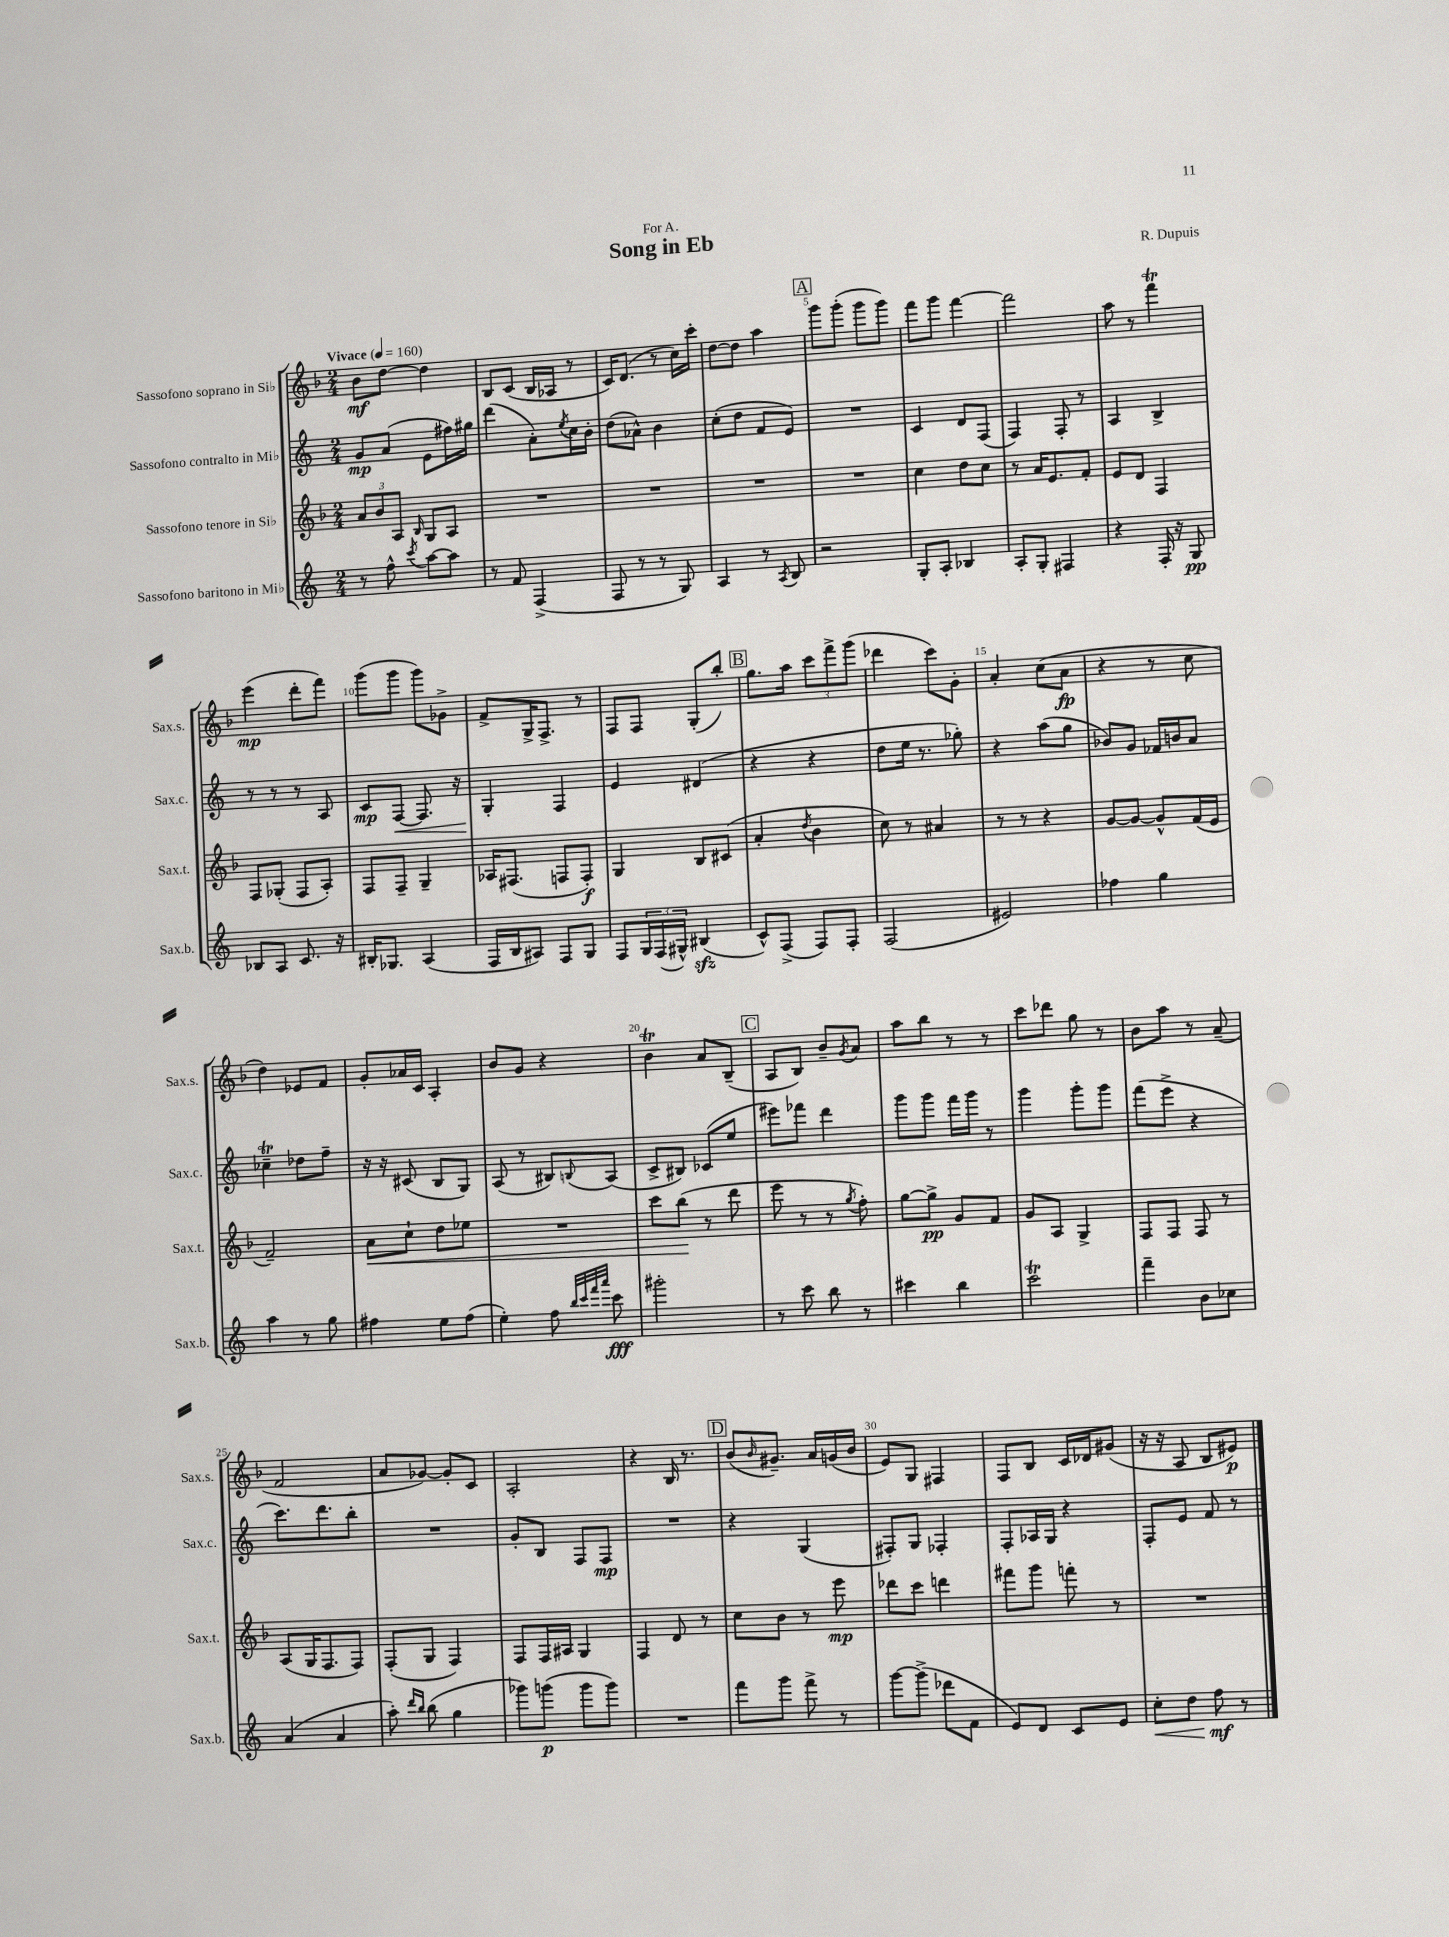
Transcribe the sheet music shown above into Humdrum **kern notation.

**kern	**kern	**kern	**kern
*staff4	*staff3	*staff2	*staff1
*clefG2	*clefG2	*clefG2	*clefG2
*k[]	*k[b-]	*k[]	*k[b-]
*M2/4	*M2/4	*M2/4	*M2/4
*MM160	*MM160	*MM160	*MM160
8r	12a	8g	8b-
.	12b-	.	.
8ff^^	.	(8a	[8dd
.	12A	.	.
8qccc	16qqB-	.	.
[8aa	8G	8e	4dd]
8aa]	8A	16ff#)	.
.	.	16gg#	.
=	=	=	=
8r	2r	(4ddd	8B-
8f	.	.	(8c
(4F^	.	8a')	16B-
.	.	.	16A-
.	.	8qee	.
.	.	16cc	8r
.	.	16b'	.
=	=	=	=
8F	2r	(8dd	16c)
.	.	.	(8.d
8r	.	8a-^^)	.
8r	.	4b	8r
8G)	.	.	16cc)
.	.	.	16ccc'
=	=	=	=
4A	2r	(8cc'	[8dd
.	.	8dd	8dd]
8r	.	8f	4aa
8qA	.	.	.
8B	.	8e)	.
=	=	=	=
2r	2r	2r	8ggg
.	.	.	(8ggg'
.	.	.	8ggg
.	.	.	8ggg)
=	=	=	=
8G'	4cc	4c	8fff
8A'	.	.	8ggg
4B-	8dd	8d	[4fff
.	8cc	(8F	.
=	=	=	=
8A'	8r	4F)	2fff]
8G'	16a	.	.
.	8.e	.	.
4F#	.	8F'	.
.	8f'	8r	.
=	=	=	=
4r	8e	4A	8aa
.	8d	.	8r
16F'	4F	4B^	4fff
16r	.	.	.
8G	.	.	.
=	=	=	=
8B-	8F	8r	(4eee
8A	(8G-'	8r	.
8.c	8F	8r	8ddd'
.	8A')	8A	8fff)
16r	.	.	.
=	=	=	=
16B#'	8F	8c	(8ggg
8.G-	.	.	.
.	8F~	[8F	8ggg
(4A	4G~	8.F]	8ggg)
.	.	.	8g-^
.	.	16r	.
=	=	=	=
16F	16A-	4G'	8f^
16B	(8.F#	.	.
8A#)	.	.	16G^
.	.	.	8.F^
8F	8F	4F	.
8G	8F')	.	8r
=	=	=	=
8F	4G	4e	8F
24G	.	.	8F
(24F	.	.	.
24G#^^)	.	.	.
(4B#	8B-	(4d#	(8G'
.	(8c#	.	8bb-')
=	=	=	=
8c^^)	4a'	4r	8.gg
(8F^	.	.	.
.	.	.	16aa
.	8qdd	.	.
8F)	4b-	4r	12ccc
.	.	.	12fff^
8F'	.	.	.
.	.	.	(12ggg
=	=	=	=
(2F	8cc)	8dd	4ddd-
.	8r	16ee	.
.	.	8.r	.
.	4a#	.	8ccc)
.	.	8gg-')	8g'
=	=	=	=
2e#)	8r	4r	4a'
.	8r	.	.
.	4r	(8aa	(8cc
.	.	8gg	8a
=	=	=	=
4ff-	[8g	8b-)	4r
.	8g_	8g	.
4gg	8g^^]	16f-	8r
.	.	16b	.
.	(16f	8a	8cc
.	16e	.	.
=	=	=	=
4aa	2f~)	4cc-~	4dd)
8r	.	8dd-	8e-
8gg	.	8ff~	8f
=	=	=	=
4ff#	8a	16r	8g'
.	.	16r	.
.	8cc`	(8c#	16a-
.	.	.	16c
8ee	8dd	8B	4A'
(8ff#	8ee-	8G)	.
=	=	=	=
4ee')	2r	(8A	8b-
.	.	8r	8g
8ff	.	8B#)	4r
32qqbb	.	.	.
32qqccc	.	.	.
32qqfff	.	.	.
32qqaaa	.	8qqB	.
8ccc	.	(8A	.
=	=	=	=
2ggg#'	8ccc	8c^	4b-
.	(8bb-	8B#)	.
.	8r	(8c-	8a
.	8ddd	8ee	(8B-~
=	=	=	=
8r	8eee	8eee#)	8A
8ccc	8r	8fff-	8B-)
8bb	8r	4ddd	8b-~
.	8qgg	.	8qg
8r	8ff')	.	8a
=	=	=	=
4ccc#	[8gg	8ggg	8aa
.	8gg^]	8ggg	8bb-
4bb	8g	16fff	8r
.	.	16ggg	.
.	8f	8r	8r
=	=	=	=
2ccc	8g	4ggg	8ccc
.	8A	.	8ddd-
.	4G^	8ggg'	8gg
.	.	8ggg	8r
=	=	=	=
4fff~	8F	(8fff	8b-
.	8F	8eee^	8aa
8b	8F	4r	8r
8cc-	8r	.	(8a~
=	=	=	=
(4a	(8A	8.ccc)	2f
.	16G	.	.
.	8.F	8.ddd	.
4a	.	.	.
.	8F)	8bb'	.
=	=	=	=
8aa')	(8F'	2r	8a
16qqddd	.	.	.
16qqbb	.	.	.
(8bb	8G	.	[8g-)
4gg	4F)	.	8g-']
.	.	.	8c
=	=	=	=
8ggg-)	8F	8g'	2A'
(8ggg	16F	8B	.
.	16A#	.	.
8ggg	4G	8F	.
8ggg)	.	8F	.
=	=	=	=
2r	4F	2r	4r
.	8d	.	16B-
.	.	.	8.r
.	8r	.	.
=	=	=	=
8fff	8cc	4r	(8b-
.	.	.	16qqb-
8ggg	8b-	.	8.g#~)
8fff^	8r	(4G	.
.	.	.	16a
8r	8eee	.	(16g
.	.	.	16b-
=	=	=	=
[8ggg	8ddd-	8F#')	8e)
(8ggg^]	8ccc	8G	8G
8ddd-	4ddd	4F-'	4F#
8f	.	.	.
=	=	=	=
8e)	8fff#	8F'	8F
8d	8ggg	16A-	8B-
.	.	16G	.
8c	8fff'	4r	16c
.	.	.	16d-
8e	8r	.	(8g#
=	=	=	=
8cc'	2r	8F'	16r
.	.	.	16r
8dd	.	8e	8A
8ff	.	8f	8B-
8r	.	8r	8e#)
==	==	==	==
*-	*-	*-	*-
